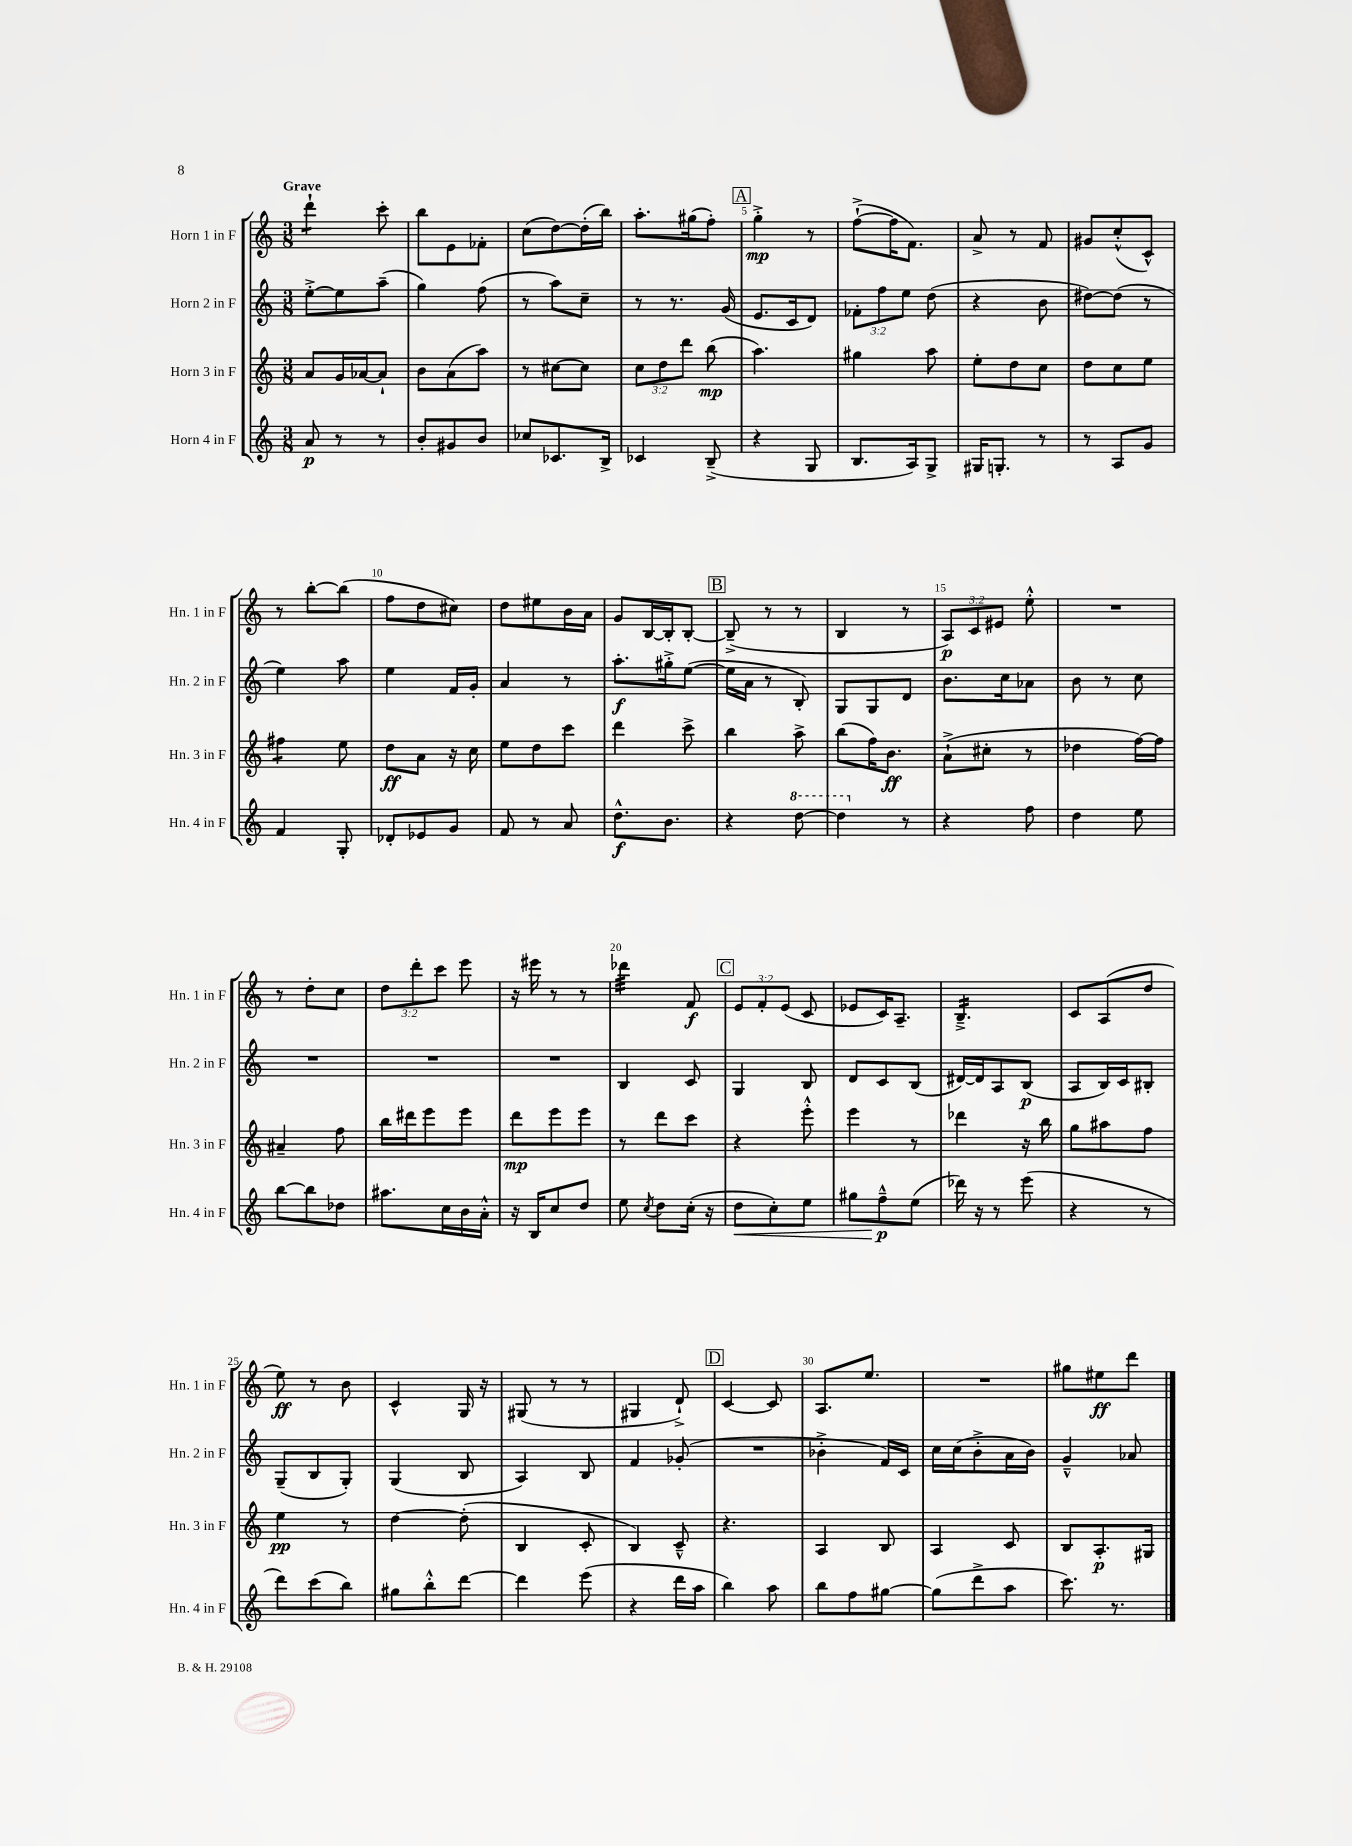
<<
\new StaffGroup <<
\new Staff = "s0" \with { instrumentName = "Horn 1 in F" shortInstrumentName = "Hn. 1 in F" } {
    \clef treble \key c \major \numericTimeSignature \time 3/8 \override Staff.TupletNumber.text = #tuplet-number::calc-fraction-text \tempo "Grave"
    \autoBeamOff d'''4:8-! c'''8-. |
    b''8[ e'8 fes'8]-. |
    c''8[( d''8~) d''16-.( b''16]) |
    a''8.[-. gis''16( f''8]-.) |
    \mark \markup { \box "A" } g''4-.->\mp r8 |
    f''8[~-!->( f''16 f'8.]) |
    a'8-> r8 f'8 |
    gis'8[ c''8-.-^( c'8]-^) |
    r8 b''8[~-. b''8]( |
    f''8[ d''8 cis''8]) |
    d''8[ eis''8 b'16 a'16] |
    g'8[ b16~ b16-. b8]~-. |
    \mark \markup { \box "B" } b8--->( r8 r8 |
    b4 r8 |
    \tuplet 3/2 { a8[\p) c'8 eis'8] } e''8-.-^ |
    R4. |
    r8 d''8[-. c''8] |
    \tuplet 3/2 { d''8[ d'''8-. c'''8] } e'''8 |
    r16 eis'''16 r8 r8 |
    des'''4:32 f'8\f |
    \mark \markup { \box "C" } \tuplet 3/2 { e'8[ f'8-. e'8]( } c'8 |
    ees'8[ c'16) a8.]-- |
    b4.:16---> |
    c'8[ a8( d''8] |
    e''8\ff) r8 b'8 |
    c'4-^ g16 r16 |
    gis8( r8 r8 |
    gis4 d'8-!->) |
    \mark \markup { \box "D" } c'4~ c'8 |
    a8.[ e''8.] |
    R4. |
    gis''8[ eis''8\ff d'''8] \bar "|." |
}
\new Staff = "s1" \with { instrumentName = "Horn 2 in F" shortInstrumentName = "Hn. 2 in F" } {
    \clef treble \key c \major \numericTimeSignature \time 3/8 \override Staff.TupletNumber.text = #tuplet-number::calc-fraction-text
    \autoBeamOff e''8[~-.-> e''8 a''8]--( |
    g''4) f''8( |
    r8 a''8[) c''8]-- |
    r8 r8. g'16( |
    \mark \markup { \box "A" } e'8.[ c'16 d'8]) |
    \tuplet 3/2 { fes'8[-. f''8 e''8] } d''8( |
    r4 b'8 |
    dis''8[~) dis''8]( r8 |
    e''4) a''8 |
    e''4 f'16[ g'16]-. |
    a'4 r8 |
    a''8.[-.\f gis''16-.-> e''8]~( |
    \mark \markup { \box "B" } e''16[ a'16] r8 b8-.) |
    g8[ g8 d'8] |
    b'8.[ c''16 aes'8] |
    b'8 r8 c''8 |
    R4. |
    R4. |
    R4. |
    b4 c'8 |
    \mark \markup { \box "C" } g4 b8 |
    d'8[ c'8 b8]( |
    dis'16[~) dis'16 a8 b8]\p( |
    a8[ b16) c'16 bis8]-. |
    g8[--( b8 g8]-.) |
    g4( b8 |
    a4) b8 |
    f'4 ges'8-.( |
    \mark \markup { \box "D" } R4. |
    bes'4-.-> f'16[) c'16] |
    c''16[ c''16( b'8-.-> a'16 b'16]) |
    g'4---^ aes'8 \bar "|." |
}
\new Staff = "s2" \with { instrumentName = "Horn 3 in F" shortInstrumentName = "Hn. 3 in F" } {
    \clef treble \key c \major \numericTimeSignature \time 3/8 \override Staff.TupletNumber.text = #tuplet-number::calc-fraction-text
    \autoBeamOff a'8[ g'16 aes'16~ aes'8]-! |
    b'8[ a'8( a''8]) |
    r8 cis''8[~ cis''8] |
    \tuplet 3/2 { c''8[ d''8 d'''8] } b''8\mp( |
    \mark \markup { \box "A" } a''4.) |
    gis''4 a''8 |
    e''8[-. d''8 c''8] |
    d''8[ c''8 e''8] |
    fis''4:8 e''8 |
    d''8[\ff a'8] r16 c''16 |
    e''8[ d''8 c'''8] |
    d'''4 c'''8-> |
    \mark \markup { \box "B" } b''4 a''8-> |
    b''8[( f''16) b'8.]\ff |
    a'8[-!->( cis''8]-. r8 |
    des''4 f''16[~) f''16] |
    ais'4-- f''8 |
    b''16[ dis'''16 e'''8 e'''8] |
    d'''8[\mp e'''8 e'''8] |
    r8 d'''8[ c'''8] |
    \mark \markup { \box "C" } r4 e'''8-.-^ |
    e'''4 r8 |
    des'''4 r16 b''16 |
    g''8[ ais''8 f''8] |
    e''4\pp r8 |
    d''4~ d''8-.( |
    b4 c'8-. |
    b4) c'8---^ |
    \mark \markup { \box "D" } r4. |
    a4 b8 |
    a4 c'8 |
    b8[ a8.-.\p gis16] \bar "|." |
}
\new Staff = "s3" \with { instrumentName = "Horn 4 in F" shortInstrumentName = "Hn. 4 in F" } {
    \clef treble \key c \major \numericTimeSignature \time 3/8
    \autoBeamOff a'8\p r8 r8 |
    b'8[-. gis'8 b'8] |
    ces''8[ ces'8. b16]-> |
    ces'4 b8--->( |
    \mark \markup { \box "A" } r4 g8 |
    b8.[ a16) g8]-> |
    gis16[ g8.]-. r8 |
    r8 a8[ g'8] |
    f'4 g8-. |
    des'8[-. ees'8 g'8] |
    f'8 r8 a'8 |
    d''8.[-^\f b'8.] |
    \mark \markup { \box "B" } r4 \ottava #1 d'''8~ |
    d'''4 \ottava #0 r8 |
    r4 f''8 |
    d''4 e''8 |
    b''8[~ b''8 des''8] |
    ais''8.[ c''16 b'16 a'16]-.-^ |
    r16 b16[ c''8 d''8] |
    e''8 \acciaccatura { c''8 } d''8[ c''16]-.( r16 |
    \mark \markup { \box "C" } d''8[\< c''8-.) e''8] |
    gis''8[ f''8---^\p\! e''8]( |
    des'''16) r16 r8 e'''8( |
    r4 r8 |
    d'''8[) c'''8( b''8]) |
    gis''8[ b''8-.-^ d'''8]~ |
    d'''4 e'''8( |
    r4 d'''16[ a''16] |
    \mark \markup { \box "D" } b''4) a''8 |
    b''8[ f''8 gis''8]~ |
    gis''8[( d'''8-> a''8] |
    c'''8.) r8. \bar "|." |
}
>>
>>
\layout { \context { \Score \override BarNumber.break-visibility = ##(#f #t #t) barNumberVisibility = #(every-nth-bar-number-visible 5) } }
